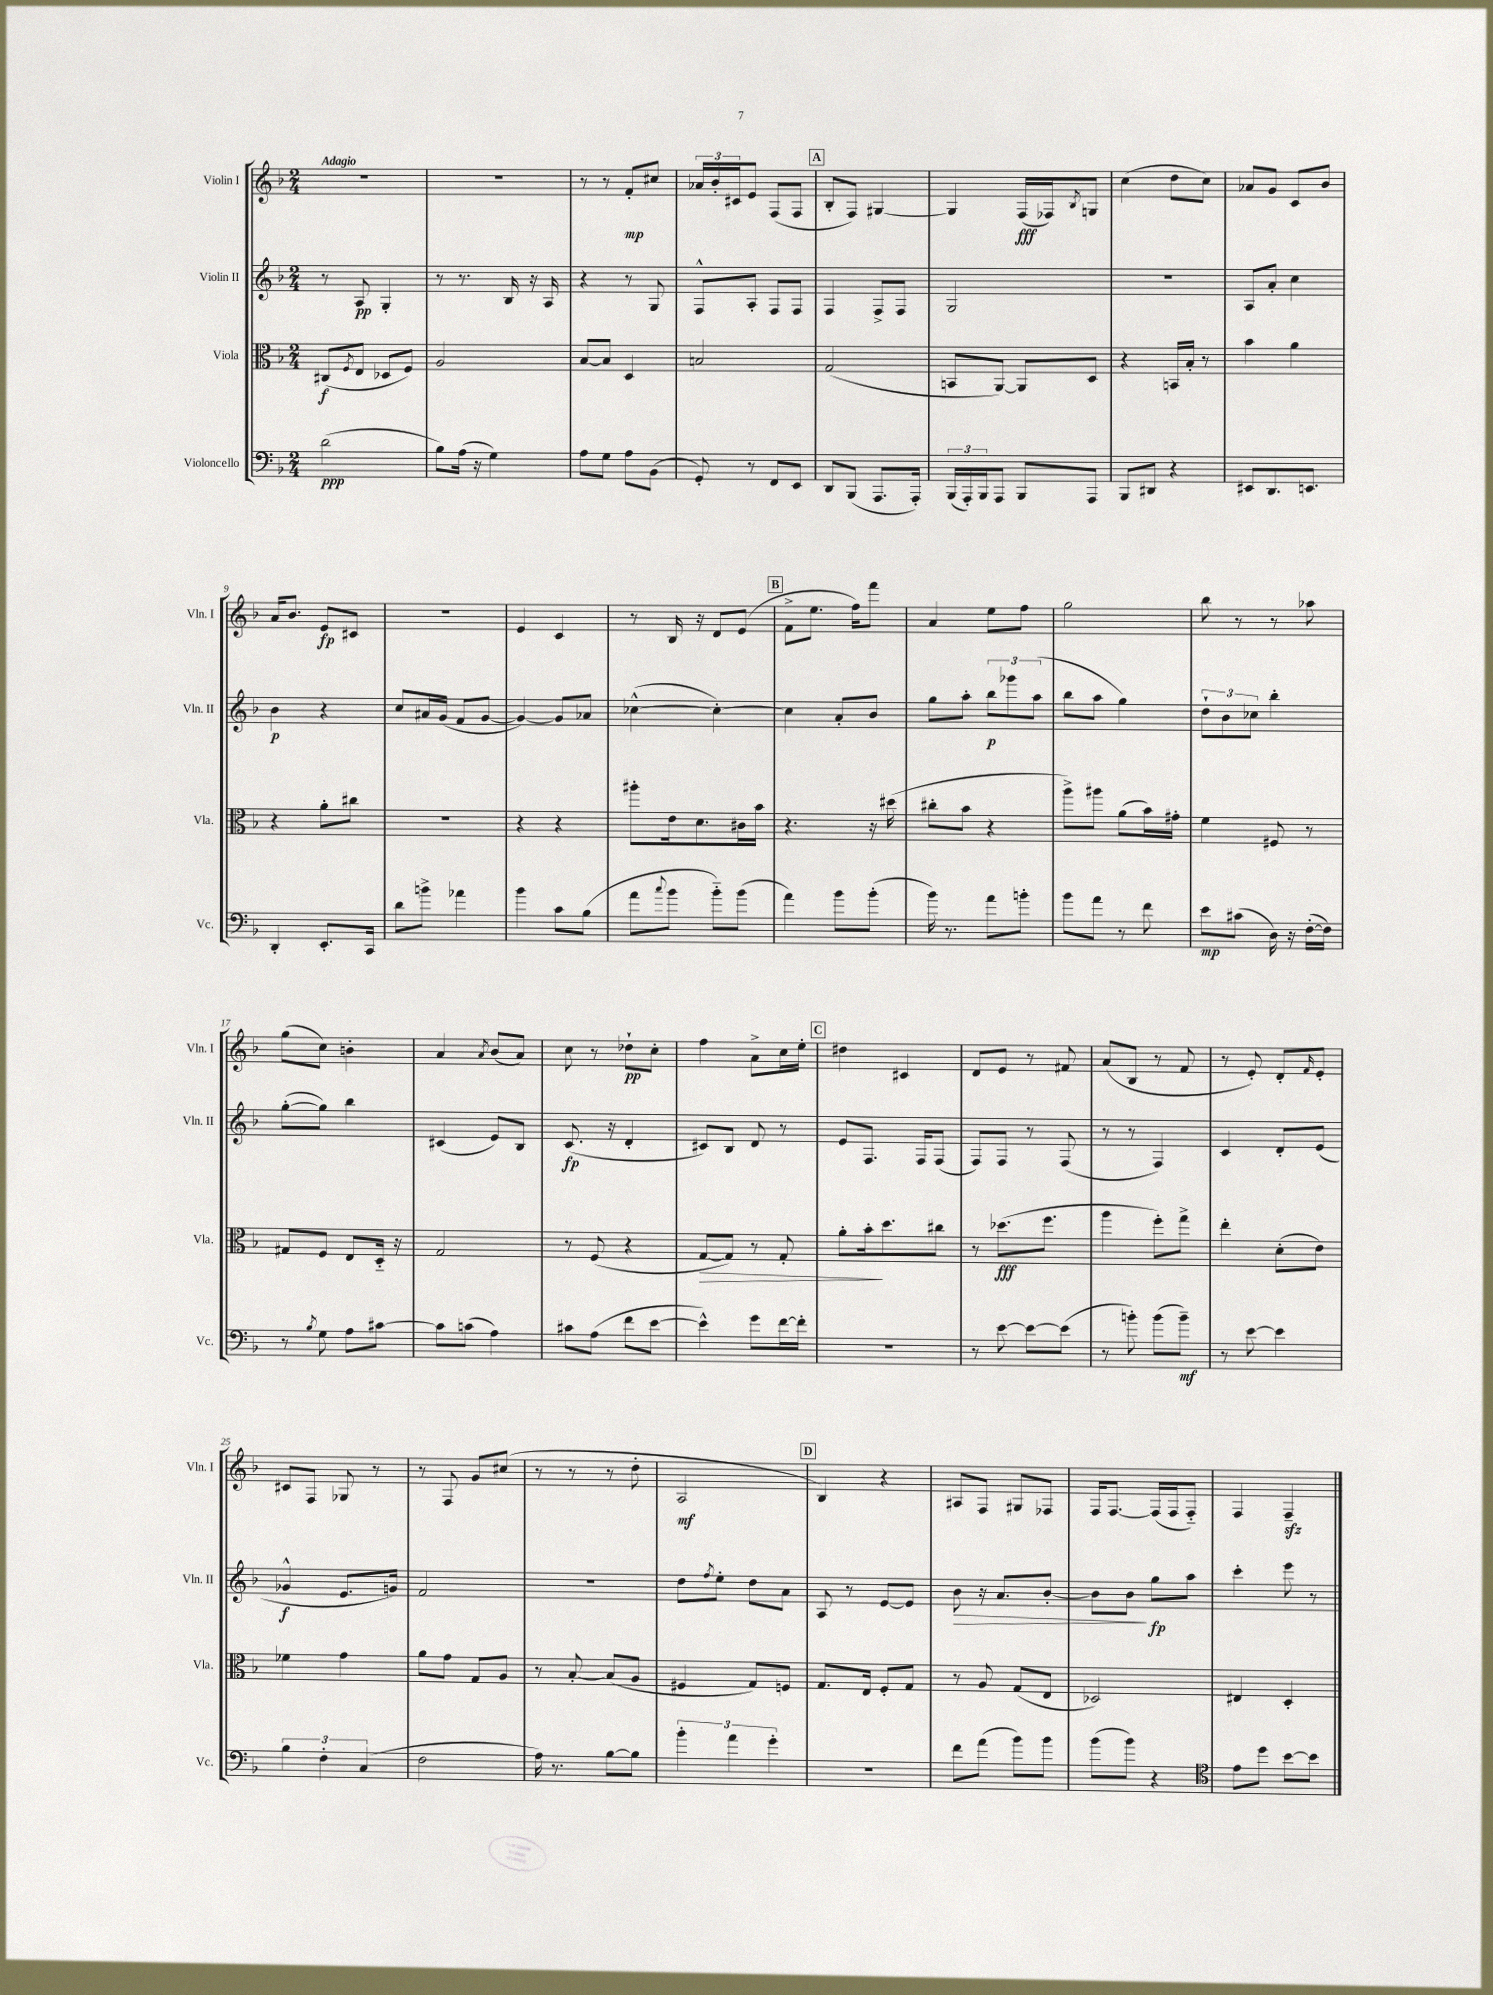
<<
\new StaffGroup <<
\new Staff = "s0" \with { instrumentName = "Violin I" shortInstrumentName = "Vln. I" } {
    \clef treble \key f \major \numericTimeSignature \time 2/4 \tempo "Adagio"
    r2 |
    R2 |
    r8 r8 f'8-.\mp cis''8 |
    \tuplet 3/2 { aes'16 bes'16-. cis'16 } e'8 f8( f8 |
    \mark \markup { \box "A" } bes8-. f8) gis4~ |
    gis4 f16\fff( fes16) \acciaccatura { bes8 } g8 |
    c''4( d''8 c''8) |
    aes'8 g'8 c'8 bes'8 |
    a'16 bes'8. e'8\fp cis'8 |
    R2 |
    e'4 c'4 |
    r8 bes16 r16 d'8 e'8( |
    \mark \markup { \box "B" } f'8-> e''8. f''16) f'''8 |
    a'4 e''8 f''8 |
    g''2 |
    bes''8 r8 r8 aes''8 |
    g''8( c''8) b'4-. |
    a'4 \acciaccatura { a'8 } bes'8( a'8) |
    c''8 r8 des''8-!\pp c''8-. |
    f''4 a'8-> c''16 e''16-. |
    \mark \markup { \box "C" } dis''4 cis'4 |
    d'8 e'8 r8 fis'8 |
    a'8( bes8 r8 f'8 |
    r8 e'8-.) d'8-. \grace { f'16 } e'8-. |
    cis'8 f8 ges8 r8 |
    r8 f8 g'8 cis''8( |
    r8 r8 r8 d''8-. |
    a2\mf |
    \mark \markup { \box "D" } bes4) r4 |
    ais8 f8 gis8 fes8 |
    f16 f8.~ f16( f16 f8-_) |
    f4 f4--\sfz \bar "|." |
}
\new Staff = "s1" \with { instrumentName = "Violin II" shortInstrumentName = "Vln. II" } {
    \clef treble \key f \major \numericTimeSignature \time 2/4
    r8 a8\pp g4-. |
    r8 r8. bes16 r16 a16 |
    r4 r8 g8 |
    f8-^ a8-. f8 f8 |
    \mark \markup { \box "A" } f4 f8-> f8 |
    g2 |
    r2 |
    a8 a'8-. c''4 |
    bes'4\p r4 |
    c''8 ais'16 g'16( f'8 g'8~ |
    g'4~) g'8 aes'8 |
    ces''4~-^( ces''4~-.) |
    \mark \markup { \box "B" } ces''4 a'8-. bes'8 |
    g''8 a''8-. \tuplet 3/2 { bes''8\p ges'''8 a''8( } |
    bes''8 a''8 g''4) |
    \tuplet 3/2 { d''8-! bes'8 ces''8 } bes''4-. |
    g''8~-.( g''8) bes''4 |
    cis'4( e'8) bes8 |
    c'8.\fp( r16 d'4-. |
    cis'8) bes8 d'8 r8 |
    \mark \markup { \box "C" } e'8 f8. f16 f8( |
    f8) f8 r8 f8( |
    r8 r8 f4) |
    c'4 d'8-. e'8( |
    ges'4-^\f e'8. g'16) |
    f'2 |
    R2 |
    d''8 \acciaccatura { f''8 } e''8-. d''8 a'8 |
    \mark \markup { \box "D" } a8 r8 e'8~ e'8 |
    bes'8\> r16 a'8. bes'8~-. |
    bes'8 bes'8\! g''8\fp a''8 |
    c'''4-. e'''8 r8 \bar "|." |
}
\new Staff = "s2" \with { instrumentName = "Viola" shortInstrumentName = "Vla." } {
    \clef alto \key f \major \numericTimeSignature \time 2/4
    cis8\f( \acciaccatura { f8 } e8 des8 f8) |
    a2 |
    bes8~ bes8 d4 |
    b2 |
    \mark \markup { \box "A" } g2( |
    b,8 a,8~) a,8 d8 |
    r4 b,16 bes16-. r8 |
    bes'4 a'4 |
    r4 a'8-. cis''8 |
    r2 |
    r4 r4 |
    ais''8-. e'16 d'8. cis'16 bes'16 |
    \mark \markup { \box "B" } r4. r16 dis''16( |
    cis''8-. bes'8 r4 |
    a''8->) ais''8 a'8( bes'16) gis'16-. |
    f'4 fis8 r8 |
    gis8 f8 e8 d16-_ r16 |
    g2 |
    r8 f8( r4 |
    g8~\> g8) r8 g8-. |
    \mark \markup { \box "C" } a'8-. bes'16-.\! d''8. cis''8 |
    r8 des''8.\fff( f''8. |
    a''4 f''8-.) g''8-> |
    e''4-. d'8-.( e'8) |
    fes'4 g'4 |
    a'8 g'8 g8 a8 |
    r8 bes8~-. bes8( a8 |
    fis4 g8) f8 |
    \mark \markup { \box "D" } g8. e16 f8-. g8 |
    r8 a8 g8( e8 |
    des2) |
    eis4 d4-. \bar "|." |
}
\new Staff = "s3" \with { instrumentName = "Violoncello" shortInstrumentName = "Vc." } {
    \clef bass \key f \major \numericTimeSignature \time 2/4
    d'2\ppp( |
    bes8) a16( r16 g4) |
    a8 g8 a8 bes,8( |
    g,8-.) r8 f,8 e,8 |
    \mark \markup { \box "A" } d,8 bes,,8( a,,8. a,,16-.) |
    \tuplet 3/2 { bes,,16( a,,16-.) bes,,16 } a,,8 bes,,8 a,,8 |
    bes,,8 dis,8 r4 |
    eis,8 d,8. e,8. |
    d,4-. e,8.-. c,16 |
    d'8 b'8-> aes'4 |
    bes'4 c'8 bes8( |
    a'8 \appoggiatura { c''8 } bes'8 bes'8-_) bes'8( |
    \mark \markup { \box "B" } a'4) bes'8 bes'8-.( |
    bes'16) r8. a'8 b'8-. |
    bes'8 a'8 r8 f'8 |
    e'8\mp cis'8( d16) r16 f16~-.( f16) |
    r8 \acciaccatura { bes8 } g8 a8 cis'8~ |
    cis'8 c'8( a4) |
    cis'8 a8( f'8 e'8~ |
    e'4-^) g'8 f'16~ f'16-. |
    \mark \markup { \box "C" } R2 |
    r8 e'8~ e'8~ e'8( |
    r8 b'8-.) b'8( b'8--\mf) |
    r8 e'8~ e'4 |
    \tuplet 3/2 { bes4 f4-. c4( } |
    f2 |
    a16) r8. bes8~ bes8 |
    \tuplet 3/2 { bes'4-. a'4 g'4-. } |
    \mark \markup { \box "D" } R2 |
    f'8 a'8( bes'8) bes'8 |
    bes'8( bes'8) r4 |
    \clef tenor e'8 d''8 bes'8~ bes'8 \bar "|." |
}
>>
>>
